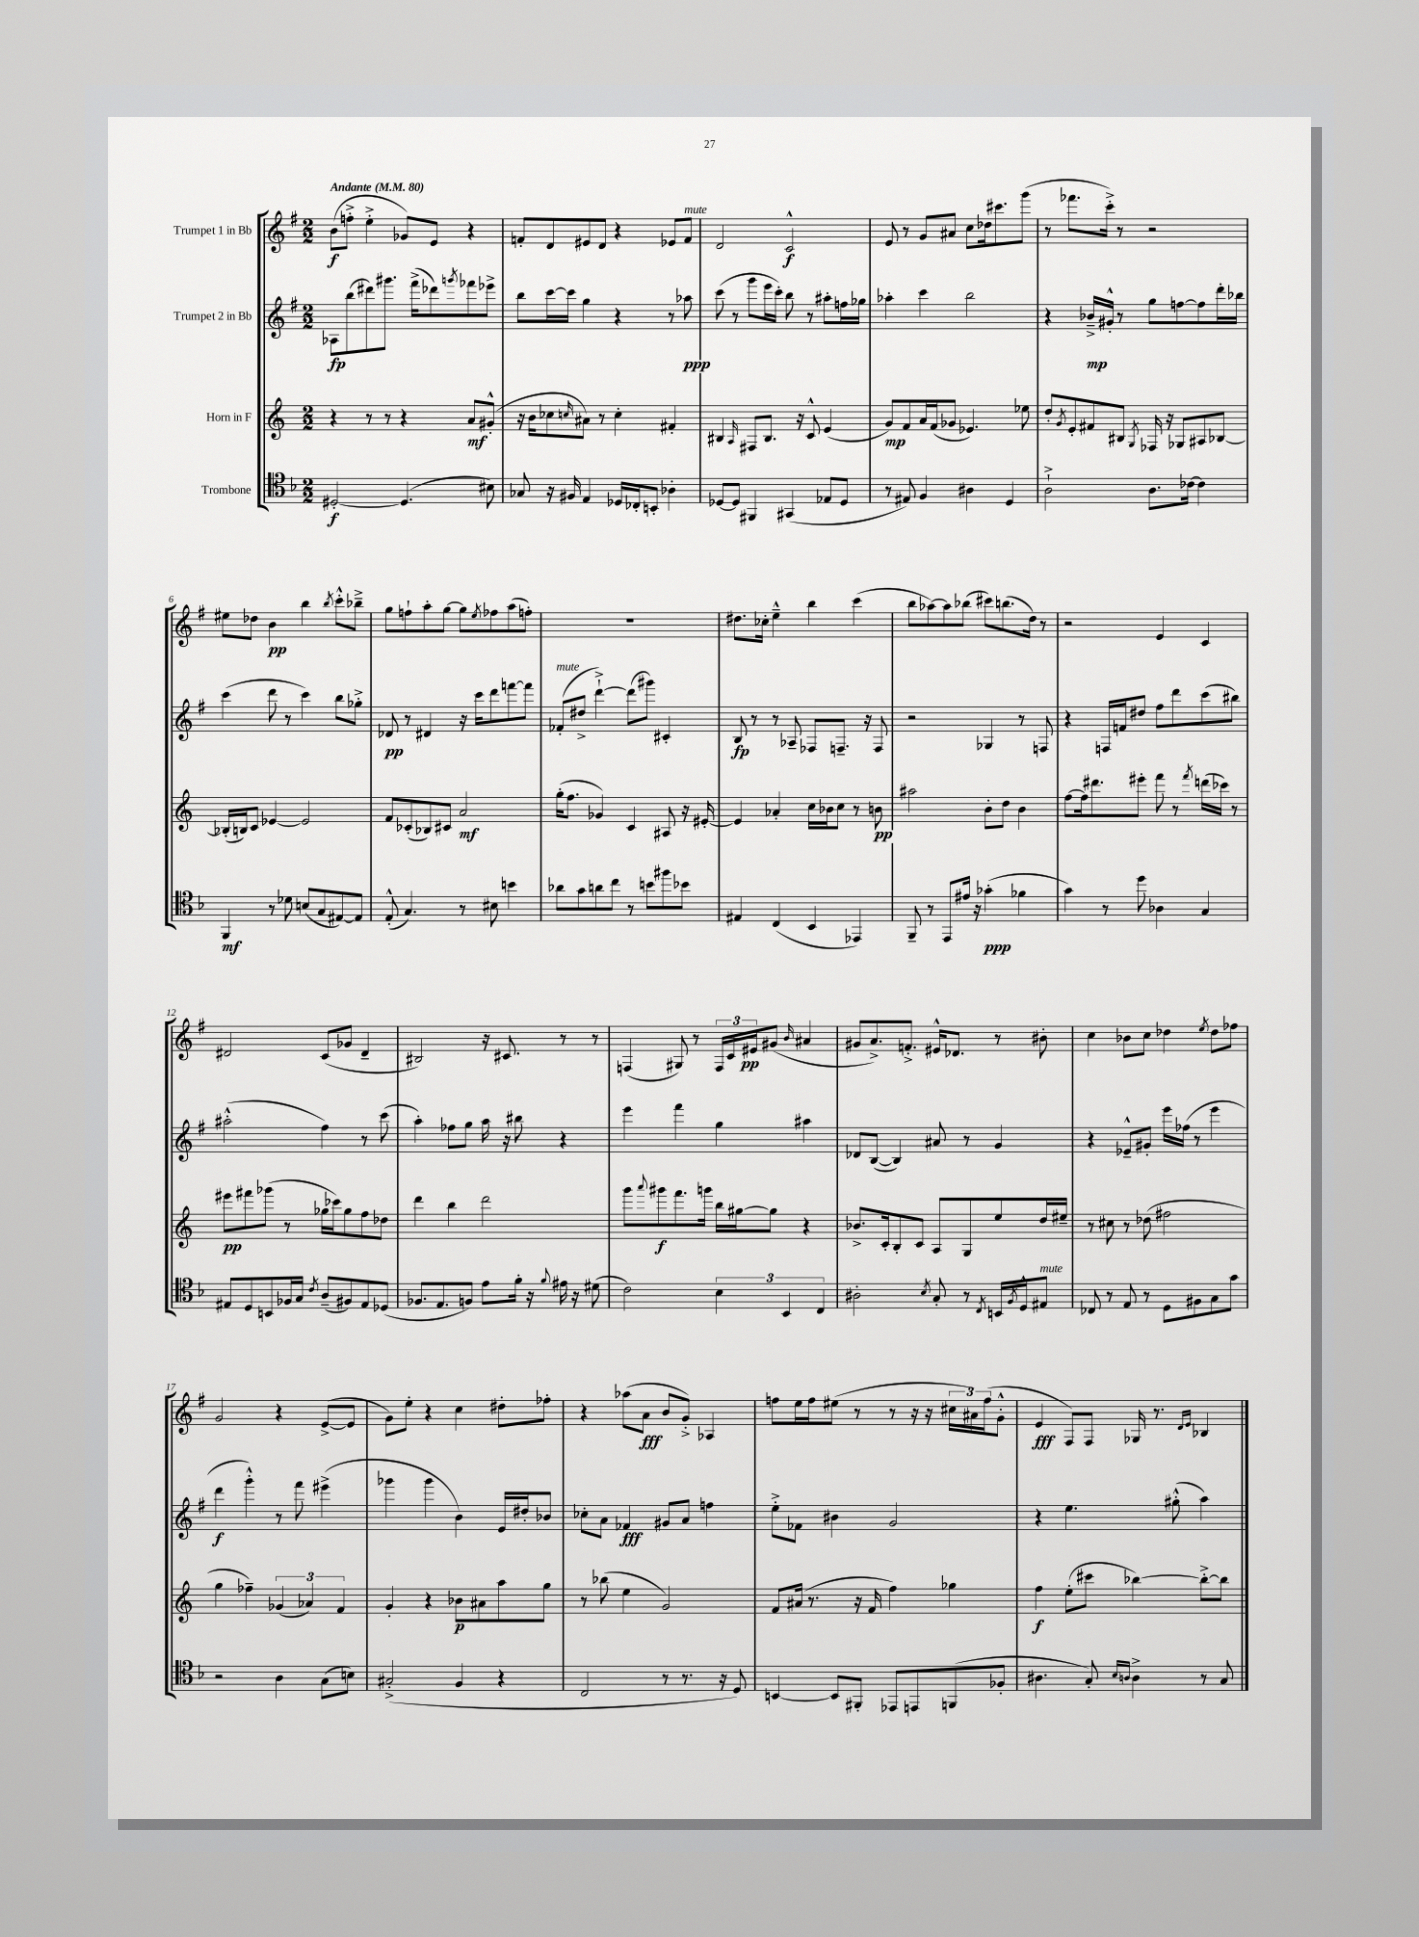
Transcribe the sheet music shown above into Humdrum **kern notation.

**kern	**dynam	**kern	**dynam	**kern	**dynam	**kern	**dynam
*part4	*part4	*part3	*part3	*part2	*part2	*part1	*part1
*staff4	*staff4	*staff3	*staff3	*staff2	*staff2	*staff1	*staff1
*I"Trombone	*	*I"Horn in F	*	*I"Trumpet 2 in Bb	*	*I"Trumpet 1 in Bb	*
*clefC4	*	*clefG2	*	*clefG2	*	*clefG2	*
*k[b-]	*	*k[]	*	*k[f#]	*	*k[f#]	*
*M2/2	*	*M2/2	*	*M2/2	*	*M2/2	*
*MM80	*	*MM80	*	*MM80	*	*MM80	*
=1	=1	=1	=1	=1	=1	=1	=1
!	!	!	!	!	!	!LO:TX:a:B:t=Andante	!
[2D#X'/	f	4r	.	8A-X\L	fp	(8b\L	f
.	.	.	.	(8bb\	.	8ffn'^\J	.
.	.	8r	.	8ddd#X\)	.	4ee'^\	.
.	.	8r	.	8.ggg#X\J	.	.	.
(4.D#/]	.	4r	.	.	.	8g-X/L)	.
.	.	.	.	(16fff#^\KL	.	.	.
.	.	.	.	8ddd-X\)	.	8e/J	.
.	.	.	.	8qgggn/	.	.	.
.	.	8a/L	mf	8fff-X\	.	4r	.
8B#X\)	.	(8g#X'^^/J	.	8eee-X^\J	.	.	.
=2	=2	=2	=2	=2	=2	=2	=2
8G-X/	.	16r	.	8bb\L	.	8fn'/L	.
.	.	16b\KL	.	.	.	.	.
16r	.	8cc-X\	.	[16ccc\L	.	8d/	.
16F#X/	.	.	.	16ccc\JJ]	.	.	.
.	.	16qqccn/	.	.	.	.	.
4E/	.	8a#X\J)	.	4gg\	.	8e#X/	.
.	.	8r	.	.	.	8d/J	.
16D-X/LL	.	4cc'\	.	4r	.	4r	.
16C-X'/J	.	.	.	.	.	.	.
8BBn'/J	.	.	.	.	.	.	.
4A-X'\	.	4f#X'/	.	8r	.	8e-X/L	.
!	!	!	!	!	!	!LO:TX:a:i:t=mute	!
.	.	.	.	8aa-X\	ppp	8f/J	.
=3	=3	=3	=3	=3	=3	=3	=3
[8D-X/L	.	4B#X/	.	(8ccc\	.	2d/	.
8D-/J]	.	.	.	8r	.	.	.
.	.	16qqA/	.	.	.	.	.
4FF#X/	.	8F#X/L	.	8ggg\L	.	.	.
.	.	8.B#/J	.	16eee\L	.	.	.
.	.	.	.	16ccc'\JJ)	.	.	.
(4GG#X/	.	.	.	8bb\	.	2c^^/	f
.	.	16r	.	.	.	.	.
.	.	8c^^/	.	8r	.	.	.
8E-X/L	.	(4e/	.	8aa#X'\L	.	.	.
8D-/J	.	.	.	16ffn\L	.	.	.
.	.	.	.	16gg-X\JJ	.	.	.
=4	=4	=4	=4	=4	=4	=4	=4
8r	.	8g/L)	mp	4aa-X'\	.	8e/	.
8E#X/)	.	8f/	.	.	.	8r	.
4F/	.	16a/L	.	4ccc\	.	8g/L	.
.	.	(16f/J	.	.	.	.	.
.	.	8g-X/J	.	.	.	8a#X/J	.
4A#X\	.	4.e-X/)	.	2bb\	.	8cc\L	.
.	.	.	.	.	.	16dd-X\k	.
.	.	.	.	.	.	8.ccc#X\	.
4D/	.	.	.	.	.	.	.
.	.	8ee-X\	.	.	.	(8ggg\J	.
=5	=5	=5	=5	=5	=5	=5	=5
2A`^\	.	8dd'/L	.	4r	.	8r	.
.	.	8qg/	.	.	.	.	.
.	.	8e'/	.	.	.	8.fff-X\L	.
.	.	8f#X/	.	16b-X~^/LL	mp	.	.
.	.	.	.	16g#X'^^/JJ	.	16ccc'^\Jk)	.
.	.	8B#X/J	.	8r	.	8r	.
.	.	8qG/	.	.	.	.	.
8.A\L	.	16F-X/	.	8gg\L	.	2r	.
.	.	16r	.	.	.	.	.
.	.	8G-X/L	.	[8ffn\	.	.	.
[16c-X\Jk	.	.	.	.	.	.	.
4c-\]	.	8A#X/	.	8ff\]	.	.	.
.	.	[8B-X/J	.	16ddd'\L	.	.	.
.	.	.	.	16bb-X\JJ	.	.	.
!!LO:LB:g=z
=6	=6	=6	=6	=6	=6	=6	=6
4FF/	mf	(16B-X'/LL]	.	(4ccc\	.	8ee#X\L	.
.	.	16Bn/J)	.	.	.	.	.
.	.	8c/J	.	.	.	8dd-X\J	.
8r	.	[4e-X/	.	8ddd\	.	4b\	pp
8d-X\	.	.	.	8r	.	.	.
(8Bn/L	.	2e-/]	.	4ccc\)	.	4bb\	.
8G/	.	.	.	.	.	.	.
.	.	.	.	.	.	8qbb/	.
[8E#X/)	.	.	.	8bb\L	.	8ccc'^^\L	.
8E#/J]	.	.	.	8gg-X'^\J	.	8bb-X~^\J	.
=7	=7	=7	=7	=7	=7	=7	=7
(8E'^^/	.	8f/L	.	8d-X/	pp	8gg\L	.
4.G/)	.	(8c-X'/	.	8r	.	8ffn`\	.
.	.	8B-X/)	.	4d#X/	.	8aa'\	.
.	.	8c#X/J	.	.	.	[8gg\J	.
8r	.	2a/	mf	16r	.	8gg\L]	.
.	.	.	.	16ccc\KL	.	.	.
.	.	.	.	.	.	8qee/	.
8B#X\	.	.	.	8ddd\	.	8ff-X\	.
4bn\	.	.	.	[8fffn\	.	(8aa\	.
.	.	.	.	8fff\J]	.	8ffn'\J)	.
=8	=8	=8	=8	=8	=8	=8	=8
!	!	!	!	!LO:TX:a:i:t=mute	!	!	!
8a-X\L	.	(16gg'\KL	.	(8f-X'/L	.	1r	.
.	.	8.ff\J	.	.	.	.	.
8g\	.	.	.	8dd#X^/J	.	.	.
8an\	.	4g-X/)	.	[4ddd`^\)	.	.	.
8cc\J	.	.	.	.	.	.	.
8r	.	4c/	.	(8ddd\L]	.	.	.
8bn\L	.	.	.	8ggg#X\J)	.	.	.
8ff#X\	.	8A#X/	.	4c#X'/	.	.	.
8b-X\J	.	16r	.	.	.	.	.
.	.	[16e#X'/	.	.	.	.	.
=9	=9	=9	=9	=9	=9	=9	=9
4E#X/	.	4e#/]	.	8B/	fp	8.dd#X\L	.
.	.	.	.	8r	.	.	.
.	.	.	.	.	.	16cc-X'\Jk	.
(4C/	.	4a-X'/	.	8r	.	4ee~^^\	.
.	.	.	.	8A-X~/	.	.	.
4BB-/	.	16cc\LL	.	8F-X/L	.	4bb\	.
.	.	16b-X\J	.	.	.	.	.
.	.	8cc\J	.	8.Fn~/J	.	.	.
4EE-X/)	.	8r	.	.	.	(4ccc\	.
.	.	.	.	16r	.	.	.
.	.	8bn\	pp	8F/	.	.	.
=10	=10	=10	=10	=10	=10	=10	=10
8FF~/	.	2aa#X\	.	2r	.	8bb\L	.
8r	.	.	.	.	.	[8aa-X\)	.
8EE/L	.	.	.	.	.	8aa-\]	.
16e#X/Jk	.	.	.	.	.	(8bb-X\J	.
16r	.	.	.	.	.	.	.
(4g-X'\	ppp	8b'\L	.	4G-X/	.	8ccc#X\L)	.
.	.	8dd\J	.	.	.	(8.bbn\	.
4f-X\	.	4b\	.	8r	.	.	.
.	.	.	.	.	.	16dd\Jk)	.
.	.	.	.	8Fn/	.	8r	.
=11	=11	=11	=11	=11	=11	=11	=11
4g\)	.	[8ff\L	.	4r	.	2r	.
.	.	16ff\k]	.	.	.	.	.
.	.	8.ddd#X\	.	.	.	.	.
8r	.	.	.	16Fn/LL	.	.	.
.	.	.	.	16fn/J	.	.	.
8dd\	.	8eee#X'\J	.	8dd#X/J	.	.	.
4A-X\	.	8fff\	.	8ff#\L	.	4e/	.
.	.	8r	.	8ddd\	.	.	.
.	.	8qfff/	.	.	.	.	.
4G/	.	(16dddn\LL	.	(8ccc\	.	4c/	.
.	.	16ccc-X\JJ)	.	.	.	.	.
.	.	8r	.	8bb#X\J)	.	.	.
!!LO:LB:g=z
=12	=12	=12	=12	=12	=12	=12	=12
8E#X/L	.	8eee#X\L	pp	(2aa#X'^^\	.	2d#X/	.
8D/	.	8fff#X\	.	.	.	.	.
8BBn/	.	(8ggg-X\J	.	.	.	.	.
16F-X/L	.	8r	.	.	.	.	.
16G/JJ	.	.	.	.	.	.	.
8qc/	.	.	.	.	.	.	.
(8A~/L	.	16gg-X\LL	.	4ff#\)	.	(8c/L	.
.	.	16ccc-X\J)	.	.	.	.	.
8F#X/)	.	8gg-\	.	.	.	8g-X/J	.
8E#/	.	8ff\	.	8r	.	4d#~/	.
(8D-X/J	.	8dd-X\J	.	(8ccc\	.	.	.
=13	=13	=13	=13	=13	=13	=13	=13
8.F-X/L	.	4ddd\	.	4aa'\)	.	2B#X/)	.
8.E/	.	.	.	.	.	.	.
.	.	4bb\	.	8ff-X\L	.	.	.
8Fn/J)	.	.	.	8gg\J	.	.	.
8e\L	.	2ddd\	.	16aa\	.	16r	.
.	.	.	.	16r	.	8.c#X/	.
16f'\Jk	.	.	.	8bb#X\	.	.	.
16r	.	.	.	.	.	.	.
8qqf/	.	.	.	.	.	.	.
16e#X\	.	.	.	4r	.	8r	.
16r	.	.	.	.	.	.	.
(8d#X\	.	.	.	.	.	8r	.
=14	=14	=14	=14	=14	=14	=14	=14
2c\)	.	8ggg\L	.	4eee\	.	(4Fn/	.
.	.	8qqaaa/	.	.	.	.	.
.	.	8ggg#X\	f	.	.	.	.
.	.	8.fff\	.	4fff#\	.	8G#X/)	.
.	.	.	.	.	.	8r	.
.	.	16gggn\Jk	.	.	.	.	.
6B-\	.	16bb\LL	.	4gg\	.	24F/LL	.
.	.	.	.	.	.	24c/	.
.	.	[16gg#X\J	.	.	.	.	.
.	.	.	.	.	.	24e#X/J	pp
.	.	8gg#\J]	.	.	.	(8g#X/J	.
6BB-/	.	.	.	.	.	.	.
.	.	.	.	.	.	16qqb/	.
.	.	4r	.	4aa#X\	.	4a#X/	.
6C/	.	.	.	.	.	.	.
=15	=15	=15	=15	=15	=15	=15	=15
2A#X'\	.	8.b-X^/L	.	8d-X/L	.	8g#X/L	.
.	.	.	.	([8B/J	.	8.a^/)	.
.	.	16c'/k	.	.	.	.	.
.	.	8B'/	.	4B/])	.	.	.
.	.	.	.	.	.	8.fn'^/J	.
.	.	8c/J	.	.	.	.	.
8qB-/	.	.	.	.	.	.	.
8G'/	.	8A/L	.	8a#X/	.	16e#X^^/KL	.
.	.	.	.	.	.	8.d-X/J	.
8r	.	8G/	.	8r	.	.	.
8qC/	.	.	.	.	.	.	.
16BBn/LL	.	8ee/	.	4g/	.	8r	.
8qF/	.	.	.	.	.	.	.
16D^^/J	.	.	.	.	.	.	.
!LO:TX:a:i:t=mute	!	!	!	!	!	!	!
8E#X/J	.	16dd/L	.	.	.	8b#X'\	.
.	.	16ee#X~/JJ	.	.	.	.	.
=16	=16	=16	=16	=16	=16	=16	=16
8C-X/	.	8r	.	4r	.	4cc\	.
8r	.	8cc#X\	.	.	.	.	.
8E/	.	8r	.	8e-X~^^/L	.	8b-X\L	.
8r	.	(8dd-X\	.	8g#X'/J	.	8cc\J	.
8D\L	.	2ff#X\	.	16eee\LL	.	4dd-X\	.
.	.	.	.	(16ff-X\JJ	.	.	.
8F#X\	.	.	.	8r	.	.	.
.	.	.	.	.	.	8qee/	.
8G\	.	.	.	4eee\	.	8dd-\L	.
8g\J	.	.	.	.	.	8ff-X\J	.
!!LO:LB:g=z
=17	=17	=17	=17	=17	=17	=17	=17
2r	.	4gg\	.	4ddd\	f	2g/	.
.	.	4ff-X~\)	.	4ggg'^^\)	.	.	.
4A\	.	(6g-X/	.	8r	.	4r	.
.	.	.	.	8fff#\	.	.	.
.	.	6a-X/)	.	.	.	.	.
(8G\L	.	.	.	(4eee#X^\	.	([8e^/L	.
.	.	6f/	.	.	.	.	.
8Bn\J)	.	.	.	.	.	8e/J]	.
=18	=18	=18	=18	=18	=18	=18	=18
(2G#X'^/	.	4g'/	.	4ggg-X\	.	8g\L)	.
.	.	.	.	.	.	8ee'\J	.
.	.	4r	.	4ggg-\	.	4r	.
4F/	.	8b-X\L	p	4b\)	.	4cc\	.
.	.	8a#X\	.	.	.	.	.
4r	.	8aa\	.	16e/LL	.	8dd#X'\L	.
.	.	.	.	16dd#X'/J	.	.	.
.	.	8gg\J	.	8b-X/J	.	8ff-X'\J	.
=19	=19	=19	=19	=19	=19	=19	=19
2C/	.	8r	.	8cc-X'\L	.	4r	.
.	.	(8bb-X\	.	8a\J	.	.	.
.	.	4ee\	.	4f-X/	fff	(8aa-X\L	.
.	.	.	.	.	.	8a\J	fff
8r	.	2g/)	.	8g#X/L	.	8b/L	.
8.r	.	.	.	8a/J	.	8g'^/J)	.
.	.	.	.	4ffn\	.	4A-X/	.
16r	.	.	.	.	.	.	.
8D/)	.	.	.	.	.	.	.
=20	=20	=20	=20	=20	=20	=20	=20
[4BBn/	.	8f/L	.	8ee'^\L	.	8ffn\L	.
.	.	(16a#X/Jk	.	8f-X\J	.	16ee\L	.
.	.	8.r	.	.	.	16ff\J	.
8BB/L]	.	.	.	4b#X\	.	(8ee#X\J	.
8FF#X'/J	.	16r	.	.	.	8r	.
.	.	16f/	.	.	.	.	.
8EE-X/L	.	4ff\)	.	2g/	.	8r	.
8EEn/	.	.	.	.	.	16r	.
.	.	.	.	.	.	16r	.
(8FFn/	.	4gg-X\	.	.	.	24cc#X\LL	.
.	.	.	.	.	.	24a#X\)	.
.	.	.	.	.	.	(24ff\J	.
8F-X'/J	.	.	.	.	.	8g'^^\J	.
=21	=21	=21	=21	=21	=21	=21	=21
4.A#X\	.	4ff\	f	4r	.	4e/	fff
.	.	(8ee'\L	.	4.ee\	.	8F#/L)	.
8G'/)	.	8ccc#X\J	.	.	.	8F#/J	.
16qqB-/LL	.	.	.	.	.	.	.
16qqAn/JJ	.	.	.	.	.	.	.
4A^\	.	[4bb-X\)	.	.	.	16G-X/	.
.	.	.	.	.	.	8.r	.
.	.	.	.	(8gg#X'^^\	.	.	.
.	.	.	.	.	.	16qqd/LL	.
.	.	.	.	.	.	16qqe/JJ	.
8r	.	8bb-'^\L_	.	4aa\)	.	4B-X/	.
8G/	.	8bb-\J]	.	.	.	.	.
==	==	==	==	==	==	==	==
*-	*-	*-	*-	*-	*-	*-	*-
